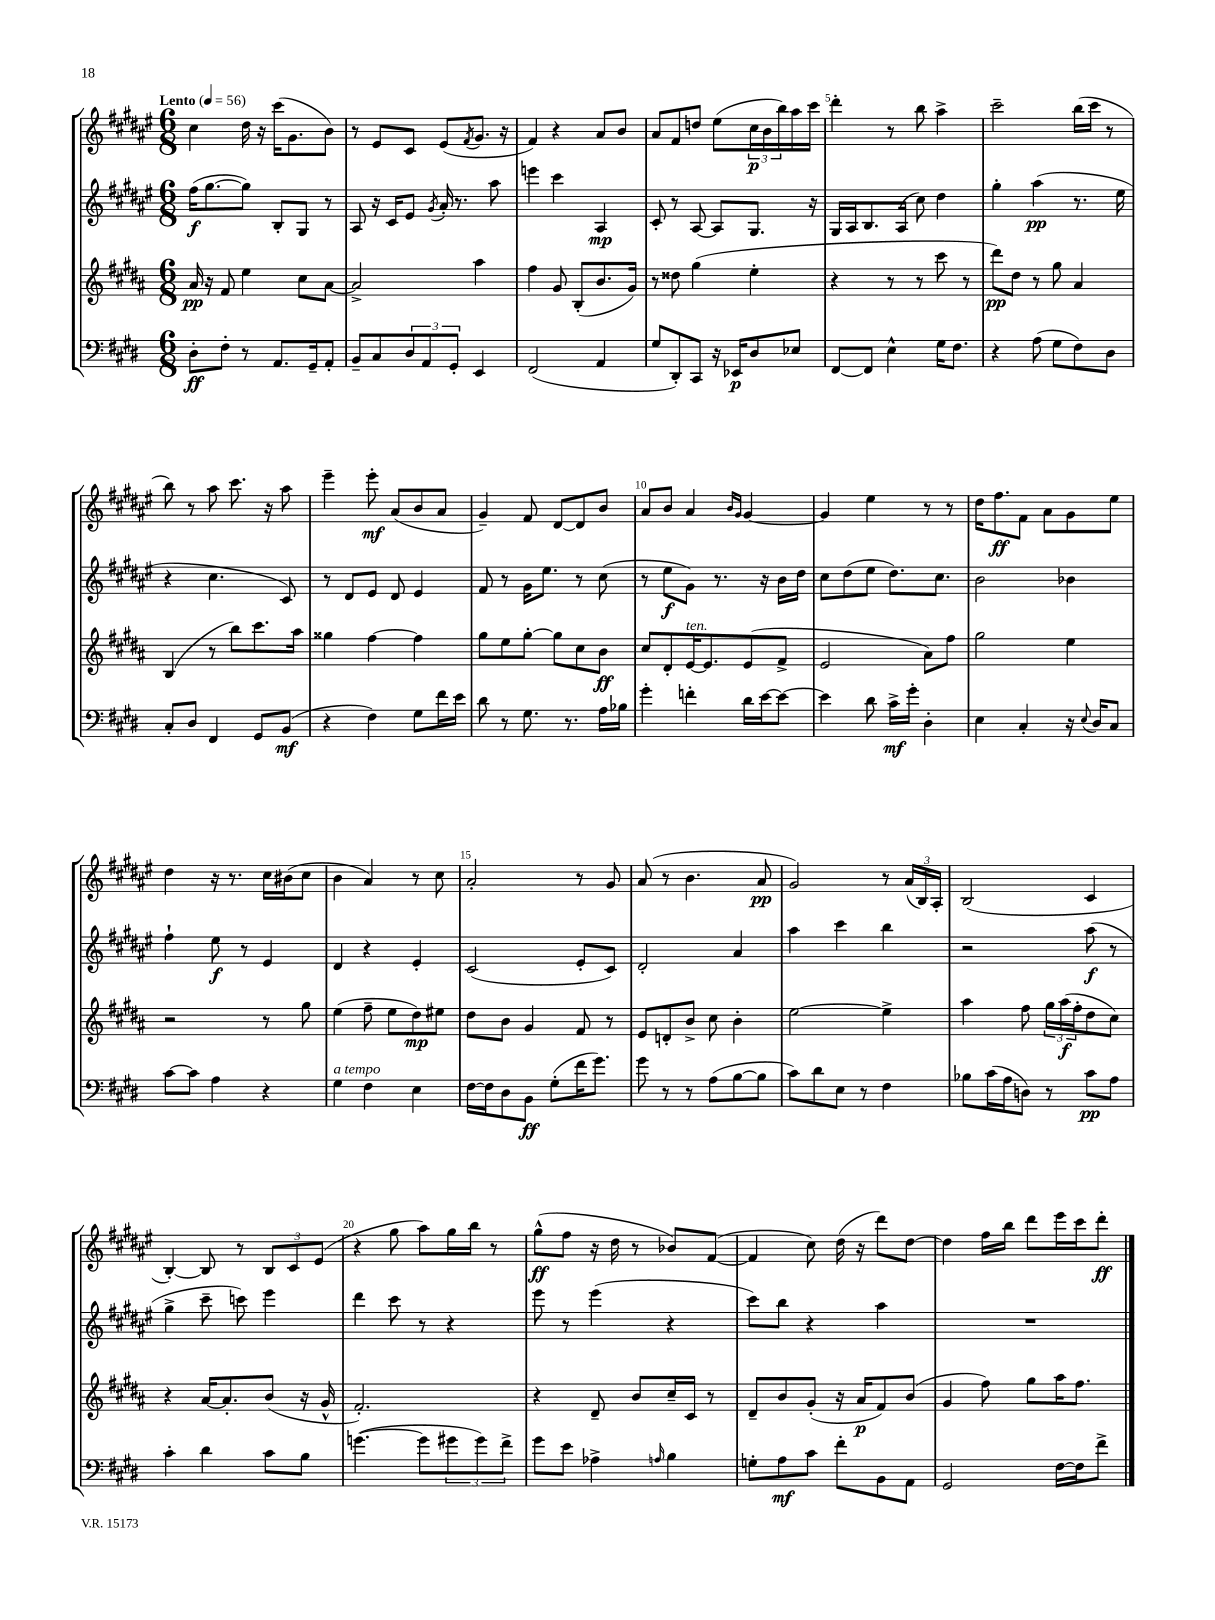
<<
\new StaffGroup <<
\new Staff = "s0" {
    \clef treble \key fis \major \numericTimeSignature \time 6/8 \tempo "Lento" 4 = 56
    cis''4 dis''16 r16 cis'''16( gis'8. b'8) |
    r8 eis'8 cis'8 eis'8( \acciaccatura { fis'8 } gis'8. r16 |
    fis'4) r4 ais'8 b'8 |
    ais'8 fis'8 d''8 eis''8( \tuplet 3/2 { cis''16\p b'16 b''16) } ais''16 cis'''16 |
    dis'''4-. r8 b''8 ais''4-> |
    cis'''2-- b''16( cis'''16 r8 |
    b''8) r8 ais''8 cis'''8. r16 ais''8 |
    eis'''4-- eis'''8-.\mf ais'8( b'8 ais'8 |
    gis'4--) fis'8 dis'8~ dis'8 b'8 |
    ais'8 b'8 ais'4 \grace { b'16 gis'16 } gis'4~ |
    gis'4 eis''4 r8 r8 |
    dis''16 fis''8.\ff fis'8 ais'8 gis'8 eis''8 |
    dis''4 r16 r8. cis''16 bis'16( cis''8 |
    b'4 ais'4) r8 cis''8 |
    ais'2-. r8 gis'8 |
    ais'8( r8 b'4. ais'8\pp |
    gis'2) r8 \tuplet 3/2 { ais'16( b16) ais16-. } |
    b2( cis'4 |
    b4~-.) b8 r8 \tuplet 3/2 { b8 cis'8 eis'8( } |
    r4 gis''8 ais''8) gis''16 b''16 r8 |
    gis''8-^\ff( fis''8 r16 dis''16 r8 bes'8) fis'8~( |
    fis'4 cis''8) dis''16( r16 dis'''8) dis''8~ |
    dis''4 fis''16 b''16 dis'''8 eis'''16 cis'''16 dis'''8-.\ff \bar "|." |
}
\new Staff = "s1" {
    \clef treble \key fis \major \numericTimeSignature \time 6/8
    fis''16\f( gis''8.~ gis''8) b8-. gis8 r8 |
    ais8 r16 cis'16 eis'8 \acciaccatura { gis'8 } ais'16-. r8. ais''8 |
    e'''4 cis'''4 ais4\mp |
    cis'8-. r8 ais8~ ais8 gis8. r16 |
    gis16 ais16 b8. ais16( cis''8) dis''4 |
    gis''4-. ais''4\pp( r8. eis''16 |
    r4 cis''4. cis'8) |
    r8 dis'8 eis'8 dis'8 eis'4 |
    fis'8 r8 gis'16 eis''8. r8 cis''8( |
    r8 eis''8\f gis'8) r8. r16 b'16 dis''16 |
    cis''8 dis''8( eis''8 dis''8.) cis''8. |
    b'2 bes'4 |
    fis''4-! eis''8\f r8 eis'4 |
    dis'4 r4 eis'4-. |
    cis'2( eis'8-. cis'8) |
    dis'2-. ais'4 |
    ais''4 cis'''4 b''4 |
    r2 ais''8\f( r8 |
    gis''4-> cis'''8-- c'''8) eis'''4 |
    dis'''4 cis'''8 r8 r4 |
    eis'''8 r8 eis'''4( r4 |
    cis'''8) b''8 r4 ais''4 |
    R2. \bar "|." |
}
\new Staff = "s2" {
    \clef treble \key b \major \numericTimeSignature \time 6/8
    ais'16\pp r16 fis'8 e''4 cis''8 ais'8~ |
    ais'2-> ais''4 |
    fis''4 gis'8 b8-.( b'8. gis'16) |
    r8 disis''8 gis''4( e''4-. |
    r4 r8 r8 cis'''8 r8 |
    dis'''8\pp) dis''8 r8 gis''8 ais'4 |
    b4( r8 b''8) cis'''8. ais''16 |
    gisis''4 fis''4~ fis''4 |
    gis''8 e''8 gis''8~-. gis''8 cis''8 b'8\ff |
    cis''8 dis'8-. e'16~^\markup { \italic "ten." } e'8. e'8( fis'8-> |
    e'2 ais'8) fis''8 |
    gis''2 e''4 |
    r2 r8 gis''8 |
    e''4( fis''8-- e''8 dis''8\mp) eis''8 |
    dis''8 b'8 gis'4 fis'8 r8 |
    e'8 d'8-. b'8-> cis''8 b'4-. |
    e''2~ e''4-> |
    ais''4 fis''8 \tuplet 3/2 { gis''16 ais''16\f( fis''16-. } dis''8 cis''8) |
    r4 ais'16~ ais'8.-. b'8( r16 gis'16-^ |
    fis'2.-.) |
    r4 dis'8-- b'8 cis''16-- cis'16 r8 |
    dis'8-- b'8 gis'8-.( r16 ais'16\p fis'8) b'8( |
    gis'4 fis''8) gis''8 ais''16 fis''8. \bar "|." |
}
\new Staff = "s3" {
    \clef bass \key e \major \numericTimeSignature \time 6/8
    dis8-.\ff fis8-. r8 a,8. gis,16-- a,8-. |
    b,8-- cis8 \tuplet 3/2 { dis8 a,8 gis,8-. } e,4 |
    fis,2( a,4 |
    gis8 dis,8-.) cis,8 r16 ees,16\p dis8 ees8 |
    fis,8~ fis,8 e4-^ gis16 fis8. |
    r4 a8( gis8 fis8) dis8 |
    cis8-. dis8 fis,4 gis,8 b,8\mf( |
    r4 fis4) gis8 fis'16 e'16 |
    dis'8 r8 gis8. r8. a16 bes16 |
    gis'4-. f'4-. dis'16 e'16~ e'8~ |
    e'4 dis'8 cis'16->\mf gis'16-. dis4-. |
    e4 cis4-. r16 \appoggiatura { e8 } dis16 cis8 |
    cis'8~ cis'8 a4 r4 |
    gis4^\markup { \italic "a tempo" } fis4 e4 |
    fis16~ fis16 dis8 b,8\ff gis8-.( fis'16 gis'8.) |
    gis'8 r8 r8 a8( b8~ b8 |
    cis'8) dis'8 e8 r8 fis4 |
    bes8 cis'16( a16 d8) r8 cis'8\pp a8 |
    cis'4-. dis'4 cis'8 b8 |
    g'4.~( g'8 \tuplet 3/2 { gis'8 gis'8) fis'8-> } |
    gis'8 e'8 aes4-> \grace { a16 } b4 |
    g8-. a8\mf cis'8 fis'8-. b,8 a,8 |
    gis,2 fis16~ fis16 fis'8-> \bar "|." |
}
>>
>>
\layout { \context { \Score \override BarNumber.break-visibility = ##(#f #t #t) barNumberVisibility = #(every-nth-bar-number-visible 5) } }
